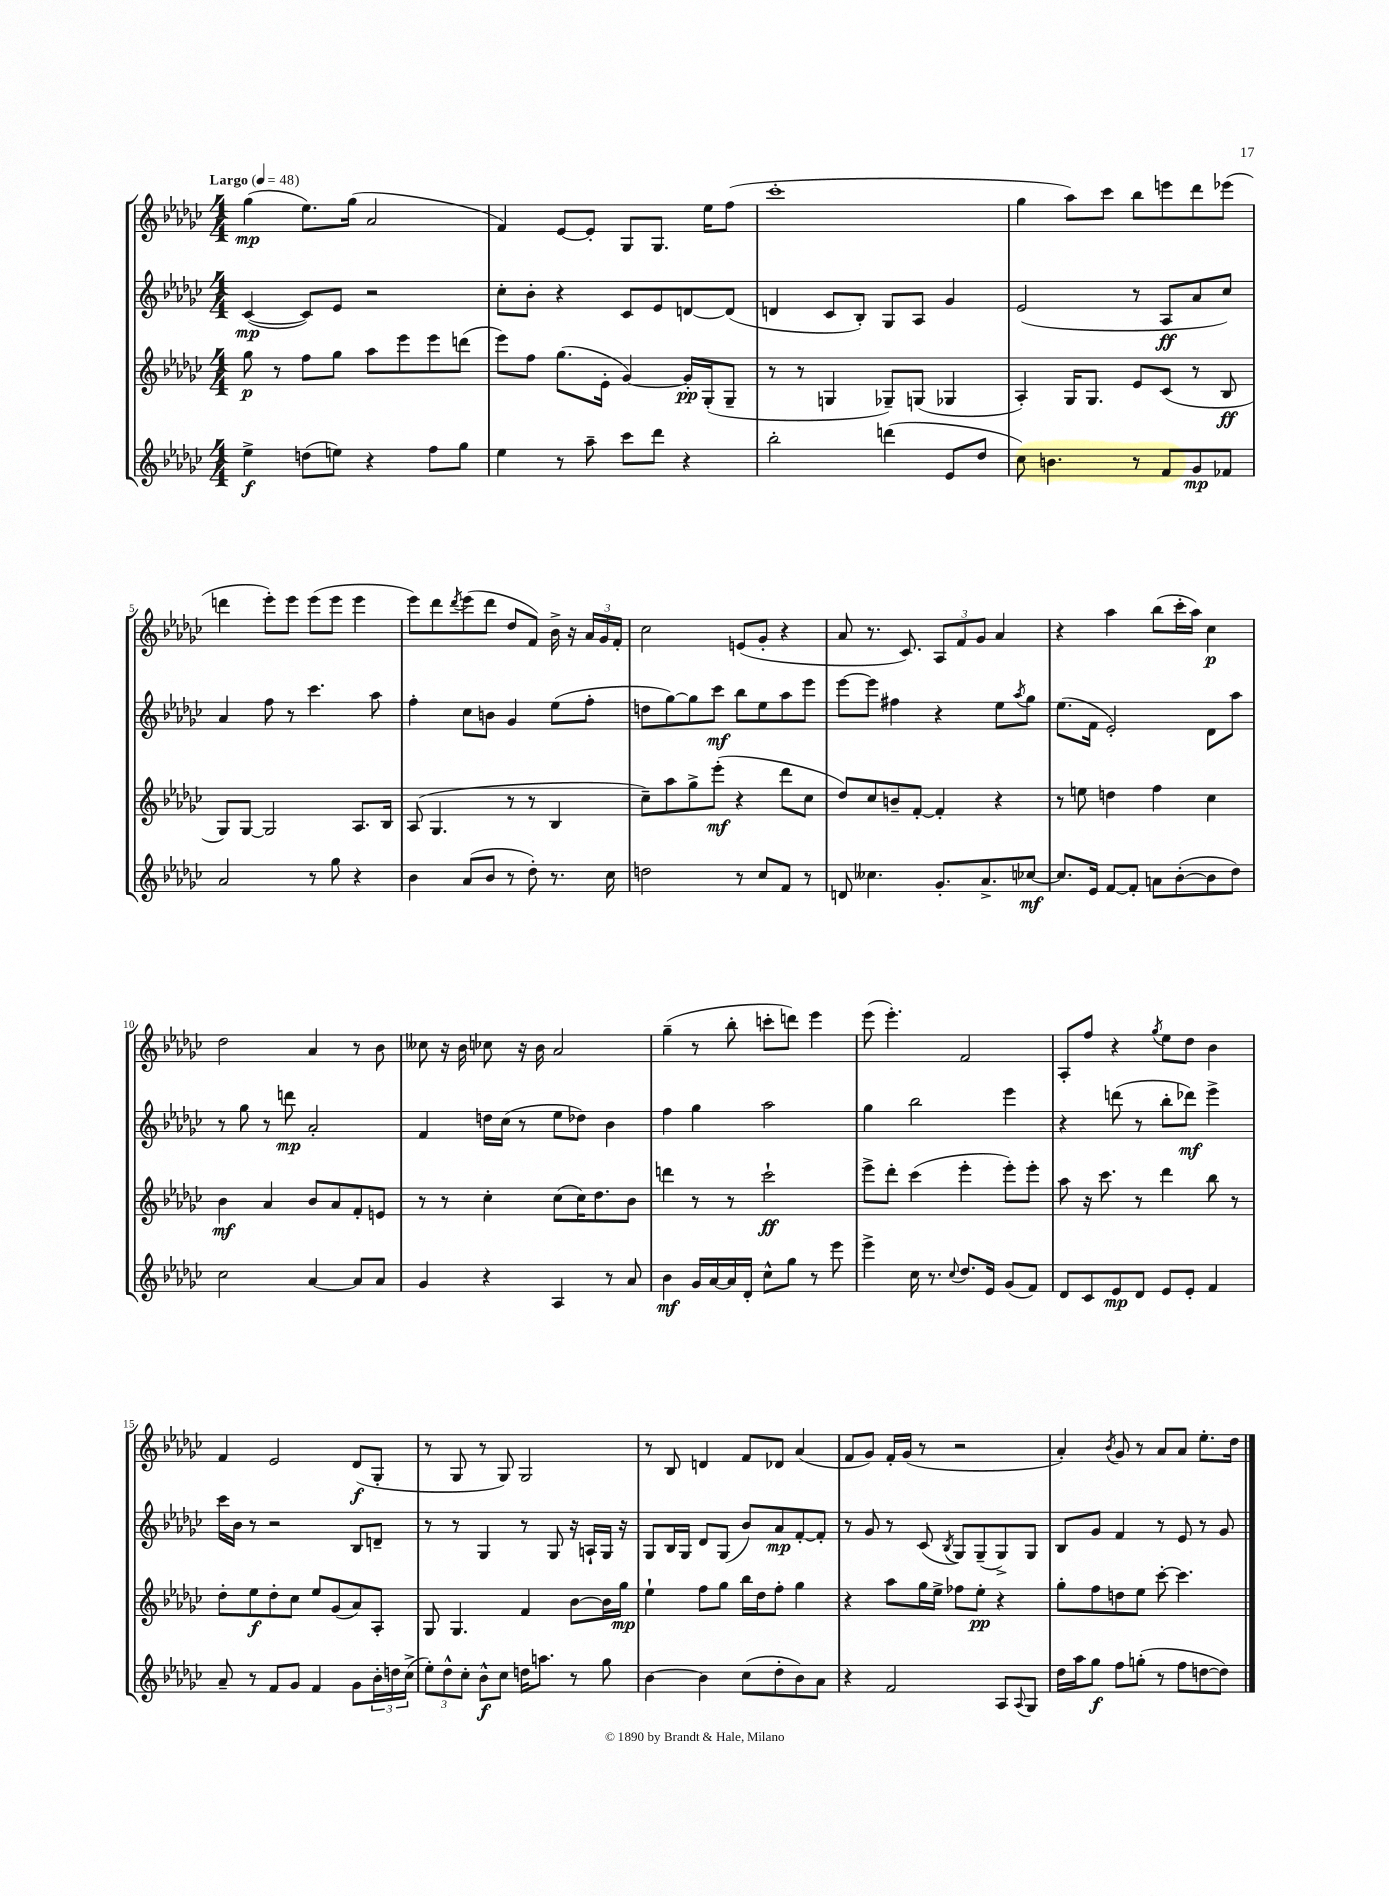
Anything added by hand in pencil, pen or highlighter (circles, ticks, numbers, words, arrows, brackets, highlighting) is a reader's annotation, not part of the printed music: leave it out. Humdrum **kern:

**kern	**kern	**kern	**kern
*staff4	*staff3	*staff2	*staff1
*clefG2	*clefG2	*clefG2	*clefG2
*k[b-e-a-d-g-c-]	*k[b-e-a-d-g-c-]	*k[b-e-a-d-g-c-]	*k[b-e-a-d-g-c-]
*M4/4	*M4/4	*M4/4	*M4/4
*MM48	*MM48	*MM48	*MM48
4ee-^	8gg-	([4c-	(4gg-
.	8r	.	.
(8dd	8ff	8c-])	8.ee-)
8ee)	8gg-	8e-	.
.	.	.	(16gg-
4r	8aa-	2r	2a-
.	8eee-	.	.
8ff	8eee-	.	.
8gg-	(8ddd	.	.
=	=	=	=
4ee-	8eee-)	8cc-'	4f)
.	8ff	8b-'	.
8r	(8.gg-	4r	[8e-
8aa-~	.	.	8e-']
.	16e-'	.	.
8ccc-	[4g-)	8c-	8G-
8ddd-	.	8e-	8.G-
4r	16g-']	[8d	.
.	(16G-'	.	16ee-
.	8G-~	(8d]	(8ff
=	=	=	=
2bb-'	8r	4d	1ccc-'
.	8r	.	.
.	4G	8c-	.
.	.	8B-')	.
(4ddd	8G-~)	8G-	.
.	(8G	8A-	.
8e-	4G-	4g-	.
8dd-	.	.	.
=	=	=	=
8cc-)	4A-')	(2e-	4gg-
4.b	.	.	.
.	16G-	.	8aa-)
.	8.G-	.	.
.	.	.	8ccc-
8r	8e-	8r	8bb-
8f	(8c-	8A-	8eee
8g-	8r	8a-	8ddd-
8f-	8B-	8cc-)	(8eee-
=	=	=	=
2a-	8G-)	4a-	4ddd
.	[8G-	.	.
.	2G-]	8ff	8eee-')
.	.	8r	8eee-
8r	.	4.ccc-	(8eee-
8gg-	.	.	8eee-
4r	8.A-	.	4eee-
.	.	8aa-	.
.	16B-	.	.
=	=	=	=
4b-	(8A-	4ff'	8eee-)
.	4.G-	.	8ddd-
.	.	.	8qddd-
(8a-	.	8cc-	(8eee-
8b-	.	8b	8ddd-
8r	8r	4g-	8dd-
8dd-')	8r	.	8f)
8.r	4B-	(8ee-	16b-^
.	.	.	16r
.	.	8ff'	24a-
.	.	.	24g-
16cc-	.	.	.
.	.	.	24f'
=	=	=	=
2dd	8cc-~)	8dd	2cc-
.	8aa-	[8gg-)	.
.	8gg-^	8gg-]	.
.	(8eee-'	8ccc-	.
8r	4r	8bb-	(8e
8cc-	.	8ee-	8g-'
8f	8ddd-	8aa-	4r
8r	8cc-	8eee-	.
=	=	=	=
8d	8dd-)	[8eee-	8a-
4.cc--	8cc-	8eee-]	8.r
.	8b~	4ff#	.
.	.	.	8.c-)
.	[8f'	.	.
8.g-'	4f']	4r	12A-
.	.	.	12f
.	.	.	12g-
8.a-^	.	.	.
.	4r	8ee-	4a-
.	.	8qaa-	.
[8cc-	.	8gg-	.
=	=	=	=
8.cc-]	8r	(8.ee-	4r
.	8ee	.	.
16e-	.	16f	.
[8f	4dd	2e-')	4aa-
8f']	.	.	.
8a	4ff	.	(8bb-
([8b-'	.	.	16ccc-'
.	.	.	16aa-)
8b-]	4cc-	8d-	4cc-
8dd-)	.	8aa-	.
=	=	=	=
2cc-	4b-	8r	2dd-
.	.	8gg-	.
.	4a-	8r	.
.	.	8ddd	.
[4a-	8b-	2a-'	4a-
.	8a-	.	.
8a-]	8f'	.	8r
8a-	8e	.	8b-
=	=	=	=
4g-	8r	4f	8cc--
.	8r	.	16r
.	.	.	16b-
4r	4cc-'	16dd	8cc-
.	.	(16cc-	.
.	.	8r	16r
.	.	.	16b-
4A-	(8cc-	8ee-	2a-
.	16cc-)	8dd-)	.
.	8.dd-	.	.
8r	.	4b-	.
8a-	8b-	.	.
=	=	=	=
4b-	4ddd	4ff	(4gg-~
16g-	8r	4gg-	8r
[16a-	.	.	.
16a-]	8r	.	8bb-'
16d-'	.	.	.
8cc-^^	2ccc-`	2aa-	8ccc'
8gg-	.	.	8ddd)
8r	.	.	4eee-
8eee-	.	.	.
=	=	=	=
4eee-^	8eee-^	4gg-	(8eee-
.	8ddd-'	.	4.eee-')
16cc-	(4ccc-	2bb-	.
8.r	.	.	.
8qqcc-	.	.	.
8.dd-	4eee-'	.	2f
16e-	.	.	.
(8g-	8eee-')	4eee-	.
8f)	8eee-'	.	.
=	=	=	=
8d-	8aa-	4r	8A-'
8c-	16r	.	8ff
.	8.ccc-	.	.
8e-	.	(8ddd	4r
8d-	8r	8r	.
.	.	.	8qgg-
8e-	4ddd-	8bb-'	8ee-
8e-'	.	8ddd-)	8dd-
4f	8bb-	4eee-^	4b-
.	8r	.	.
=	=	=	=
8a-~	8dd-'	16ccc-	4f
.	.	16b-	.
8r	8ee-	8r	.
8f	8dd-'	2r	2e-
8g-	8cc-	.	.
4f	8ee-	.	.
.	(8g-	.	.
8g-	8a-)	8B-	(8d-
24b-'	8A-'	8d~	8G-'
24dd	.	.	.
(24cc-^	.	.	.
=	=	=	=
12ee-')	8G-	8r	8r
12dd-^^	.	.	.
.	4.G-	8r	8G-
12cc-'	.	.	.
8b-^^	.	4G-	8r
8cc-	.	.	8G-)
16dd	4f	8r	2G-
8.aa	.	.	.
.	.	8G-	.
8r	[8b-	16r	.
.	.	16A`	.
8gg-	16b-]	16G-	.
.	16gg-	16r	.
=	=	=	=
[4b-	4ee-`	8G-	8r
.	.	16B-	8B-
.	.	16G-	.
4b-]	8ff	8d-	4d
.	8gg-	(8G-	.
(8cc-	16bb-	8b-)	8f
.	16dd-	.	.
8dd-'	8ff'	8a-	8d-
8b-)	4gg-	[8f'	(4a-
8a-	.	8f']	.
=	=	=	=
4r	4r	8r	8f
.	.	8g-	8g-)
2f	8aa-	8r	16f'
.	.	.	(16g-
.	16gg-	(8c-	8r
.	16ee-^	.	.
.	.	8qB-	.
.	8ff-	8G-)	2r
.	8ee-'	(8G-~	.
8A-	4r	8G-^)	.
8qqA-	.	.	.
8G-	.	8G-	.
=	=	=	=
16dd-	8gg-'	8B-	4a-')
16aa-	.	.	.
8gg-	8ff	8g-	.
.	.	.	8qb-
8ff	8dd	4f	8g-
(8gg'	8ee-	.	8r
8r	[8ccc-'	8r	8a-
8ff	4.ccc-]	8e-	8a-
[8dd	.	8r	8.ee-'
8dd])	.	8g-	.
.	.	.	16dd-
==	==	==	==
*-	*-	*-	*-
